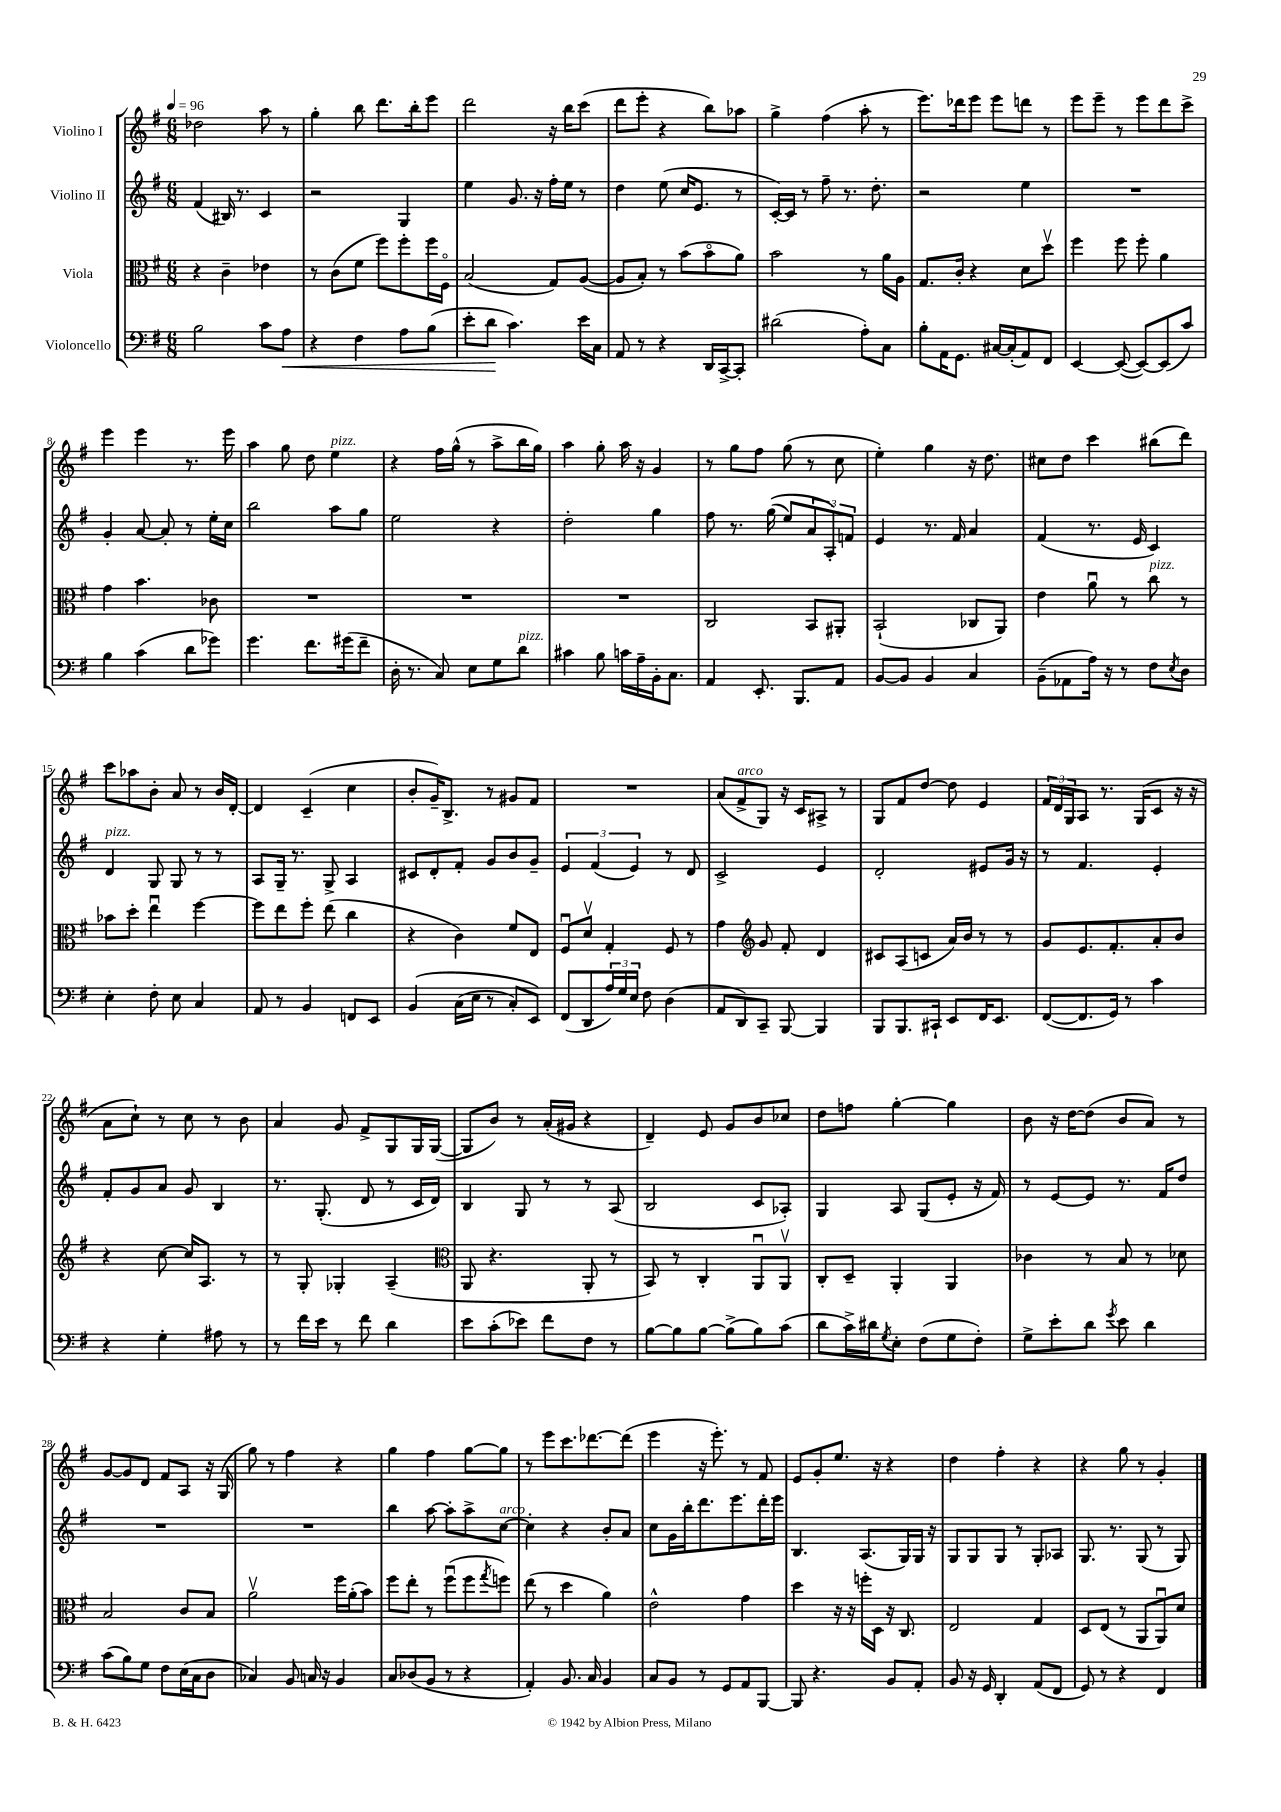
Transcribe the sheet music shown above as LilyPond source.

<<
\new StaffGroup <<
\new Staff = "s0" \with { instrumentName = "Violino I" } {
    \clef treble \key g \major \numericTimeSignature \time 6/8 \tempo 4 = 96
    des''2 a''8 r8 |
    g''4-. b''8 d'''8. b''16-. e'''8 |
    d'''2 r16 b''16 c'''8( |
    d'''8 e'''8-. r4 b''8) aes''8 |
    g''4-> fis''4( a''8-. r8 |
    e'''8.) des'''16 e'''8 e'''8 d'''8 r8 |
    e'''8 e'''8-- r8 e'''8 d'''8 c'''8-> |
    e'''4 e'''4 r8. e'''16 |
    a''4 g''8 d''8 e''4^\markup { \italic "pizz." } |
    r4 fis''16 g''16-^( r8 a''8-> b''16 g''16) |
    a''4 g''8-. a''16 r16 g'4 |
    r8 g''8 fis''8 g''8( r8 c''8 |
    e''4-.) g''4 r16 d''8. |
    cis''8 d''8 c'''4 bis''8( d'''8) |
    c'''8 aes''8 b'8-. a'8 r8 b'16 d'16~-. |
    d'4 c'4--( c''4 |
    b'8-. g'16--) b8.-> r8 gis'8 fis'8 |
    R2. |
    a'8( fis'8->^\markup { \italic "arco" } g8) r16 c'16 ais8-> r8 |
    g8 fis'8 d''8~ d''8 e'4 |
    \tuplet 3/2 { fis'16 d'16 g16 } a8 r8. g16( c'8 r16 r16 |
    a'8 c''8-!) r8 c''8 r8 b'8 |
    a'4 g'8 fis'8-> g8 g16 g16~( |
    g8 b'8) r8 a'16-.( gis'16 r4 |
    d'4--) e'8 g'8 b'8 ces''8 |
    d''8 f''8 g''4~-. g''4 |
    b'8 r16 d''16~ d''8( b'8 a'8) r8 |
    g'8~ g'8 d'8 fis'8 a8 r16 g16( |
    g''8) r8 fis''4 r4 |
    g''4 fis''4 g''8~ g''8 |
    r8 e'''8 c'''8. des'''8.~ des'''8( |
    e'''4 r16 e'''8.-.) r8 fis'8 |
    e'8 g'8-. e''8. r16 r4 |
    d''4 fis''4-. r4 |
    r4 g''8 r8 g'4-. \bar "|." |
}
\new Staff = "s1" \with { instrumentName = "Violino II" } {
    \clef treble \key g \major \numericTimeSignature \time 6/8
    fis'4( bis16) r8. c'4 |
    r2 g4 |
    e''4 g'8. r16 fis''16-. e''16 r8 |
    d''4 e''8( c''16 e'8. r8 |
    c'16~-.) c'16 r8 fis''8-- r8. d''8.-. |
    r2 e''4 |
    R2. |
    g'4-. a'8~ a'8-. r8 e''16-. c''16 |
    b''2 a''8 g''8 |
    e''2 r4 |
    d''2-. g''4 |
    fis''8 r8. g''16(\( e''8) \tuplet 3/2 { a'8 a8-.\) f'8 } |
    e'4 r8. fis'16 a'4 |
    fis'4( r8. e'16 c'4) |
    d'4^\markup { \italic "pizz." } g8 g8 r8 r8 |
    a8 g16-- r8. g8-> a4 |
    cis'8 d'8-. fis'8-. g'8 b'8 g'8-- |
    \tuplet 3/2 { e'4 fis'4( e'4) } r8 d'8 |
    c'2-> e'4 |
    d'2-. eis'8 g'16 r16 |
    r8 fis'4. e'4-. |
    fis'8-. g'8 a'8 g'8 b4 |
    r8. g8.-.( d'8 r8 c'16 d'16) |
    b4 g8 r8 r8 a8( |
    b2 c'8 aes8-.) |
    g4 a8 g8( e'8-. r16 fis'16) |
    r8 e'8~ e'8 r8. fis'16 d''8 |
    R2. |
    R2. |
    b''4 a''8~ a''8-. a''8-> c''8~^\markup { \italic "arco" } |
    c''4-. r4 b'8-. a'8 |
    c''8 g'16 b''16-. d'''8. e'''8. d'''16-. e'''16 |
    b4. a8.( g16) g16 r16 |
    g8 g8 g8 r8 g8-. aes8 |
    g8. r8. g8( r8 g8) \bar "|." |
}
\new Staff = "s2" \with { instrumentName = "Viola" } {
    \clef alto \key g \major \numericTimeSignature \time 6/8
    r4 c'4-- ees'4 |
    r8 c'8( fis'8 fis''8) fis''8-. fis''16 fis16\flageolet |
    b2( g8) a8~( |
    a8 b8-.) r8 b'8( b'8\flageolet a'8) |
    b'2 r8 a'16 a16 |
    g8. c'16-. r4 d'8 d''8\upbow |
    fis''4 fis''8 fis''8-. a'4 |
    g'4 b'4. ces'8 |
    R2. |
    R2. |
    R2. |
    c2 b,8 ais,8-. |
    b,2-!( ces8 a,8) |
    e'4 a'8\downbow r8 c''8^\markup { \italic "pizz." } r8 |
    bes'8 d''8-. e''4\downbow fis''4~ |
    fis''8 e''8 fis''8-. e''8( c''4 |
    r4 c'4) fis'8 e8 |
    fis8\downbow d'8\upbow g4-. fis8 r8 |
    g'4 \clef treble g'8 fis'8-. d'4 |
    cis'8 a8( c'8 a'16) b'16 r8 r8 |
    g'8 e'8. fis'8.-. a'8-. b'8 |
    r4 c''8~ c''16 a8. r8 |
    r8 g8-. ges4-. a4--( |
    \clef alto a,8 r4. a,8-. r8 |
    b,8) r8 c4-. a,8\downbow a,8\upbow |
    c8-. d8-- a,4-. a,4 |
    ces'4 r8 b8 r8 des'8 |
    b2 c'8 b8 |
    a'2\upbow fis''16 a'16-.( b'8) |
    fis''8 e''8-. r8 fis''8\downbow( fis''8 \acciaccatura { g''8 } f''8) |
    e''8( r8 d''4 a'4) |
    e'2-^ g'4 |
    d''4 r16 r16 f''16-. d16 r16 c8. |
    e2 g4 |
    d8 e8( r8 a,8 a,8\downbow) d'8 \bar "|." |
}
\new Staff = "s3" \with { instrumentName = "Violoncello" } {
    \clef bass \key g \major \numericTimeSignature \time 6/8
    b2 c'8 a8\< |
    r4 fis4 a8 b8( |
    e'8-. d'8\! c'4.) e'16 c16 |
    a,8 r8 r4 d,16 c,16~-> c,8-. |
    dis'2( a8-.) c8 |
    b8-. a,16 g,8. cis16~ cis16-.( a,8) fis,8 |
    e,4~ e,8~( e,8~) e,8( c'8) |
    b4 c'4( d'8 ges'8) |
    g'4. fis'8. gis'16( fis'8-- |
    d16-. r8. c8) e8 g8 d'8^\markup { \italic "pizz." } |
    cis'4 b8 c'16 a16-- b,16-. c8. |
    a,4 e,8.-. b,,8. a,8 |
    b,8~ b,8 b,4 c4 |
    b,8--( aes,8 a16) r16 r8 fis8 \acciaccatura { e8 } d8 |
    e4-. fis8-. e8 c4 |
    a,8 r8 b,4 f,8 e,8 |
    b,4\( c16( e16 r8 c8-.) e,8\) |
    fis,8( d,8 \tuplet 3/2 { a16) g16 e16 } fis8 d4( |
    a,8 d,8) c,8-- b,,8~ b,,4 |
    b,,8 b,,8. cis,16-! e,8 fis,16 e,8. |
    fis,8~( fis,8. g,16) r8 c'4 |
    r4 g4-. ais8 r8 |
    r8 fis'16 e'16 r8 fis'8 d'4 |
    e'8 c'8-.( ees'8) fis'8 fis8 r8 |
    b8~ b8 b8~ b8->( b8) c'8( |
    d'8 c'16->) dis'16 \acciaccatura { g8 } e8-. fis8( g8 fis8-.) |
    g8-> e'8-. d'8 \acciaccatura { g'8 } e'8 d'4 |
    c'8( b8) g8 fis8 e16( c16 d8 |
    ces4) b,8 c16 r16 b,4 |
    c8 des8( b,8 r8 r4 |
    a,4-.) b,8. c16 b,4 |
    c8 b,8 r8 g,8 a,8 b,,8~ |
    b,,8 r4. b,8 a,8-. |
    b,8 r16 g,16 d,4-. a,8( fis,8 |
    g,8) r8 r4 fis,4 \bar "|." |
}
>>
>>
